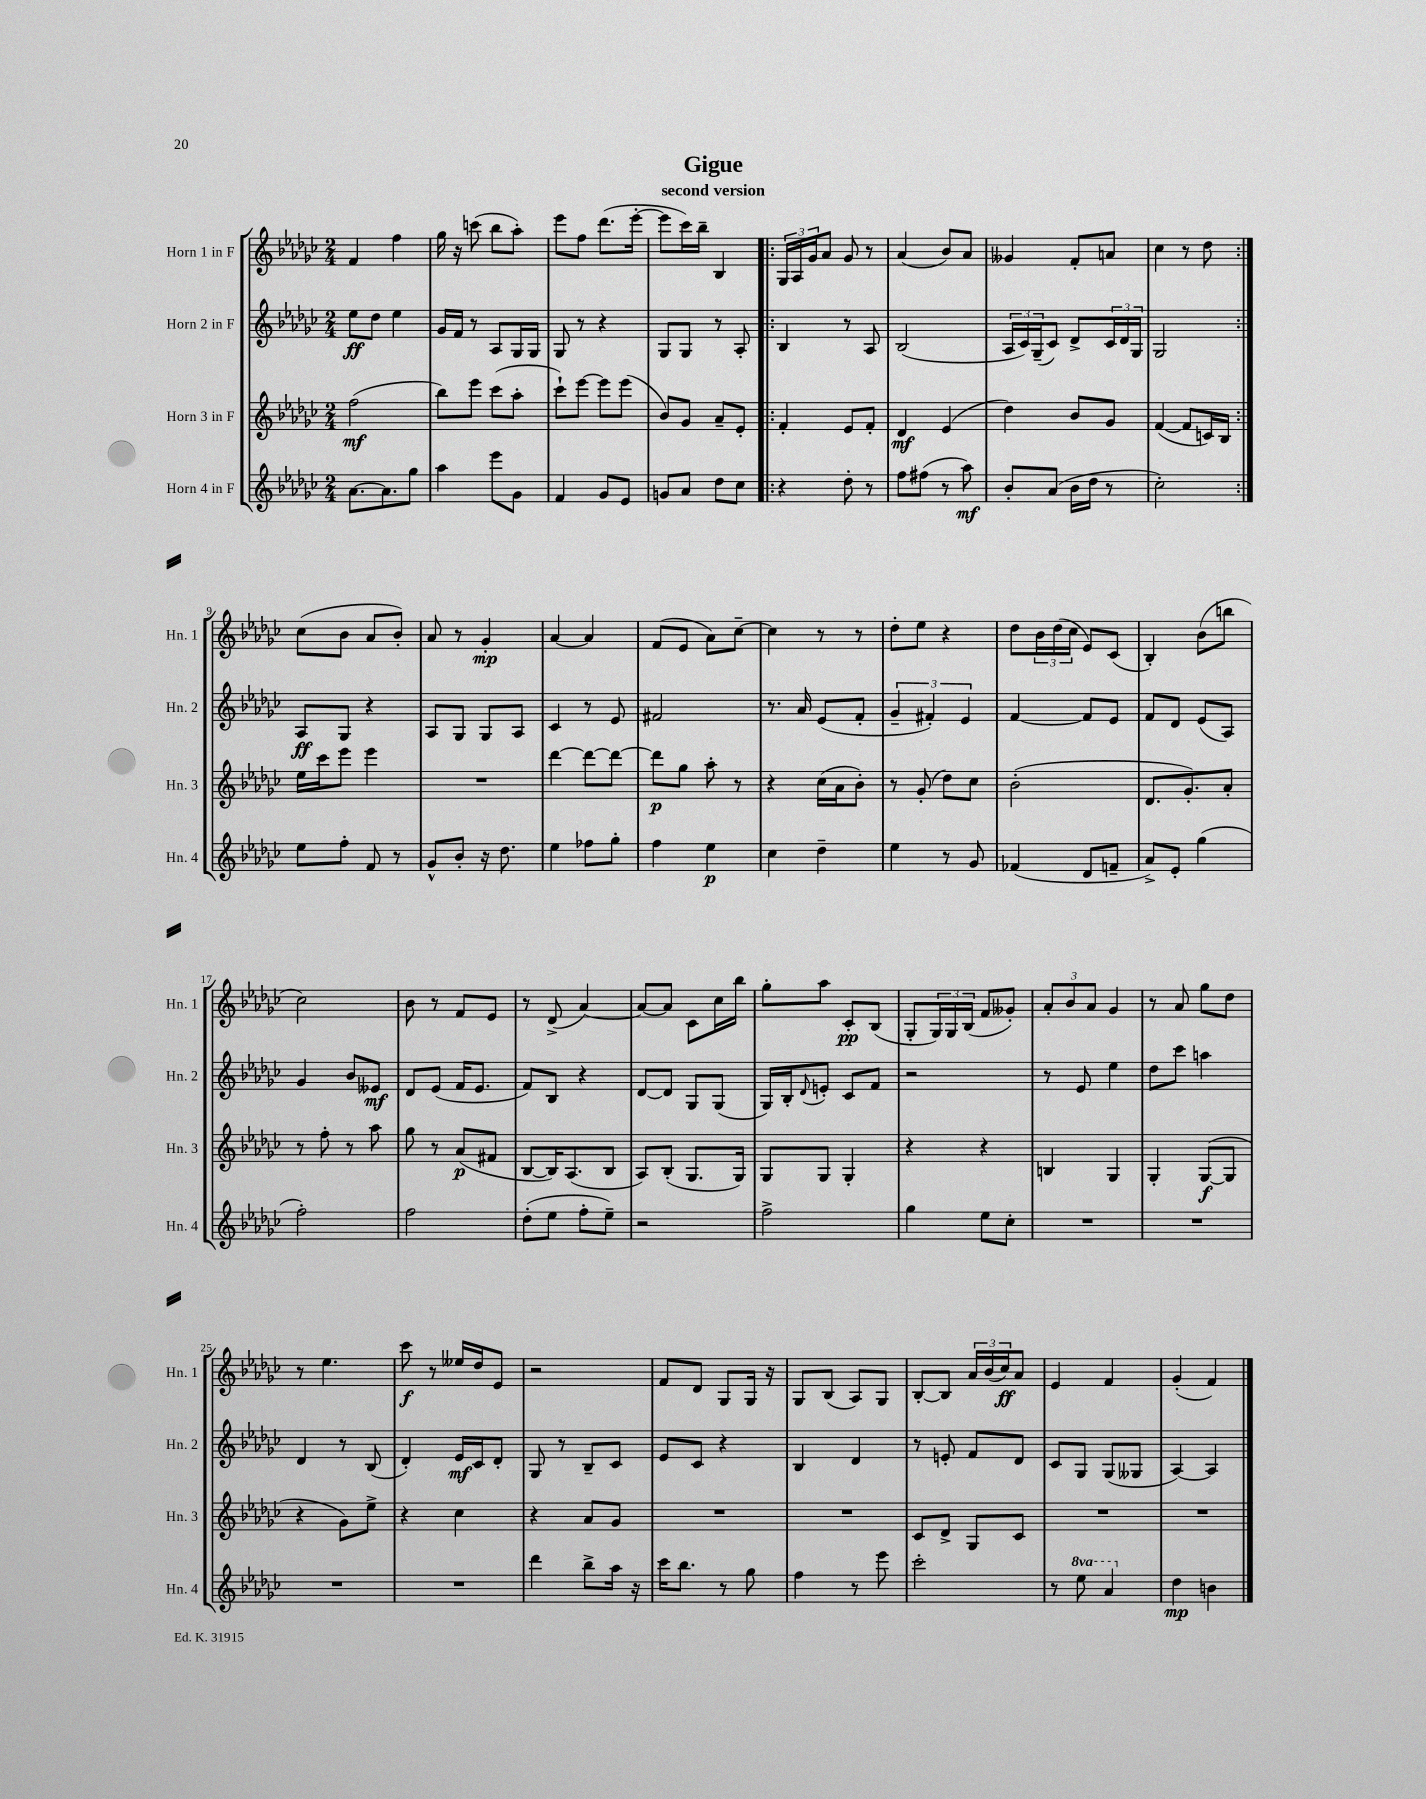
\header { title = "Gigue" subtitle = "second version" }
<<
\new StaffGroup <<
\new Staff = "s0" \with { instrumentName = "Horn 1 in F" shortInstrumentName = "Hn. 1" } {
    \clef treble \key ges \major \numericTimeSignature \time 2/4
    f'4 f''4 |
    ges''16 r16 c'''8( bes''8 aes''8-.) |
    ees'''8 f''8 des'''8.( ees'''16~-. |
    ees'''8 ces'''16) bes''16-- bes4 |
    \repeat volta 2 { \tuplet 3/2 { ges16 aes16 ges'16 } aes'8 ges'8 r8 |
    aes'4( bes'8) aes'8 |
    geses'4 f'8-. a'8 |
    ces''4 r8 des''8 | }
    ces''8( bes'8 aes'8 bes'8-.) |
    aes'8 r8 ges'4-.\mp |
    aes'4~ aes'4 |
    f'8( ees'8 aes'8) ces''8~-- |
    ces''4 r8 r8 |
    des''8-. ees''8 r4 |
    des''8 \tuplet 3/2 { bes'16 des''16( ces''16 } ees'8) ces'8( |
    bes4-.) bes'8( b''8 |
    ces''2) |
    bes'8 r8 f'8 ees'8 |
    r8 des'8->( aes'4~) |
    aes'8~ aes'8 ces'8 ces''16 bes''16 |
    ges''8-. aes''8 ces'8-.\pp bes8( |
    ges8-. \tuplet 3/2 { ges16) ges16 bes16( } f'8 geses'8-.) |
    \tuplet 3/2 { aes'8-. bes'8 aes'8 } ges'4 |
    r8 aes'8 ges''8 des''8 |
    r8 ees''4. |
    ces'''8\f r8 eeses''16 des''16 ees'8 |
    r2 |
    f'8 des'8 ges8 ges16 r16 |
    ges8 bes8( aes8) ges8 |
    bes8~-. bes8 \tuplet 3/2 { aes'16 bes'16( ces''16\ff) } aes'8 |
    ees'4 f'4 |
    ges'4-.( f'4) \bar "|." |
}
\new Staff = "s1" \with { instrumentName = "Horn 2 in F" shortInstrumentName = "Hn. 2" } {
    \clef treble \key ges \major \numericTimeSignature \time 2/4
    ees''8\ff des''8 ees''4 |
    ges'16 f'16 r8 aes8 ges16 ges16 |
    ges8 r8 r4 |
    ges8 ges8 r8 aes8-. |
    \repeat volta 2 { bes4 r8 aes8 |
    bes2( |
    \tuplet 3/2 { aes16 ces'16) ges16--( } ces'8) des'8-> \tuplet 3/2 { ces'16 des'16 ges16 } |
    ges2 | }
    aes8\ff ges8 r4 |
    aes8 ges8 ges8 aes8 |
    ces'4 r8 ees'8 |
    fis'2 |
    r8. aes'16 ees'8( f'8-. |
    \tuplet 3/2 { ges'4-- fis'4-.) ees'4 } |
    f'4~ f'8 ees'8 |
    f'8 des'8 ees'8( aes8) |
    ges'4 bes'8 eeses'8\mf |
    des'8 ees'8( f'16 ees'8. |
    f'8) bes8 r4 |
    des'8~ des'8 ges8 ges8( |
    ges16) bes16-. \appoggiatura { des'8 } e'8-. ces'8 f'8 |
    r2 |
    r8 ees'8 ees''4 |
    des''8 ces'''8 a''4 |
    des'4 r8 bes8( |
    des'4-.) ees'16\mf ces'16 des'8-. |
    ges8 r8 bes8-- ces'8 |
    ees'8 ces'8 r4 |
    bes4 des'4 |
    r8 e'8-. f'8 des'8 |
    ces'8 ges8 ges8( geses8 |
    aes4~) aes4 \bar "|." |
}
\new Staff = "s2" \with { instrumentName = "Horn 3 in F" shortInstrumentName = "Hn. 3" } {
    \clef treble \key ges \major \numericTimeSignature \time 2/4
    f''2\mf( |
    bes''8) ees'''8 ces'''8( aes''8-. |
    ces'''8-!) ees'''8~ ees'''8 ees'''8( |
    bes'8) ges'8 aes'8-- ees'8-. |
    \repeat volta 2 { f'4-. ees'8 f'8-. |
    des'4\mf ees'4( |
    des''4) bes'8 ges'8 |
    f'4~( f'8 c'16) bes16 | }
    ees''16 ces'''16 ees'''8 ees'''4 |
    R2 |
    des'''4~ des'''8~ des'''8~ |
    des'''8\p ges''8 aes''8-. r8 |
    r4 ces''16( aes'16 bes'8-.) |
    r8 ges'8-.( des''8) ces''8 |
    bes'2-.( |
    des'8. ges'8.-.) aes'8-. |
    r8 f''8-. r8 aes''8 |
    ges''8 r8 aes'8\p( fis'8 |
    bes8~ bes16) aes8.( bes8 |
    aes8) bes8-.( ges8. ges16) |
    ges8 ges8 ges4-. |
    r4 r4 |
    b4 ges4 |
    ges4-. ges8~\f( ges8 |
    r4 ges'8) ees''8-> |
    r4 ces''4 |
    r4 aes'8 ges'8 |
    R2 |
    R2 |
    ces'8 des'8-> ges8 ces'8 |
    R2 |
    R2 \bar "|." |
}
\new Staff = "s3" \with { instrumentName = "Horn 4 in F" shortInstrumentName = "Hn. 4" } {
    \clef treble \key ges \major \numericTimeSignature \time 2/4 \set Staff.ottavationMarkups = #ottavation-simple-ordinals
    aes'8.~ aes'8. ges''8 |
    aes''4 ees'''8 ges'8 |
    f'4 ges'8 ees'8 |
    g'8 aes'8 des''8 ces''8 |
    \repeat volta 2 { r4 des''8-. r8 |
    f''8 fis''8( r8 aes''8\mf) |
    bes'8-. aes'8( bes'16 des''16 r8 |
    ces''2-.) | }
    ees''8 f''8-. f'8 r8 |
    ges'8-^ bes'8-. r16 des''8. |
    ees''4 fes''8 ges''8-. |
    f''4 ees''4\p |
    ces''4 des''4-- |
    ees''4 r8 ges'8 |
    fes'4( des'8 f'8-- |
    aes'8->) ees'8-. ges''4( |
    f''2-.) |
    f''2 |
    des''8-.( ees''8 f''8-. ees''8--) |
    r2 |
    f''2-> |
    ges''4 ees''8 ces''8-. |
    R2 |
    R2 |
    R2 |
    R2 |
    des'''4 bes''8-> aes''16 r16 |
    ces'''16 bes''8. r8 ges''8 |
    f''4 r8 ees'''8 |
    ces'''2-. |
    r8 \ottava #1 ees'''8 aes''4 \ottava #0 |
    des''4\mp b'4 \bar "|." |
}
>>
>>
